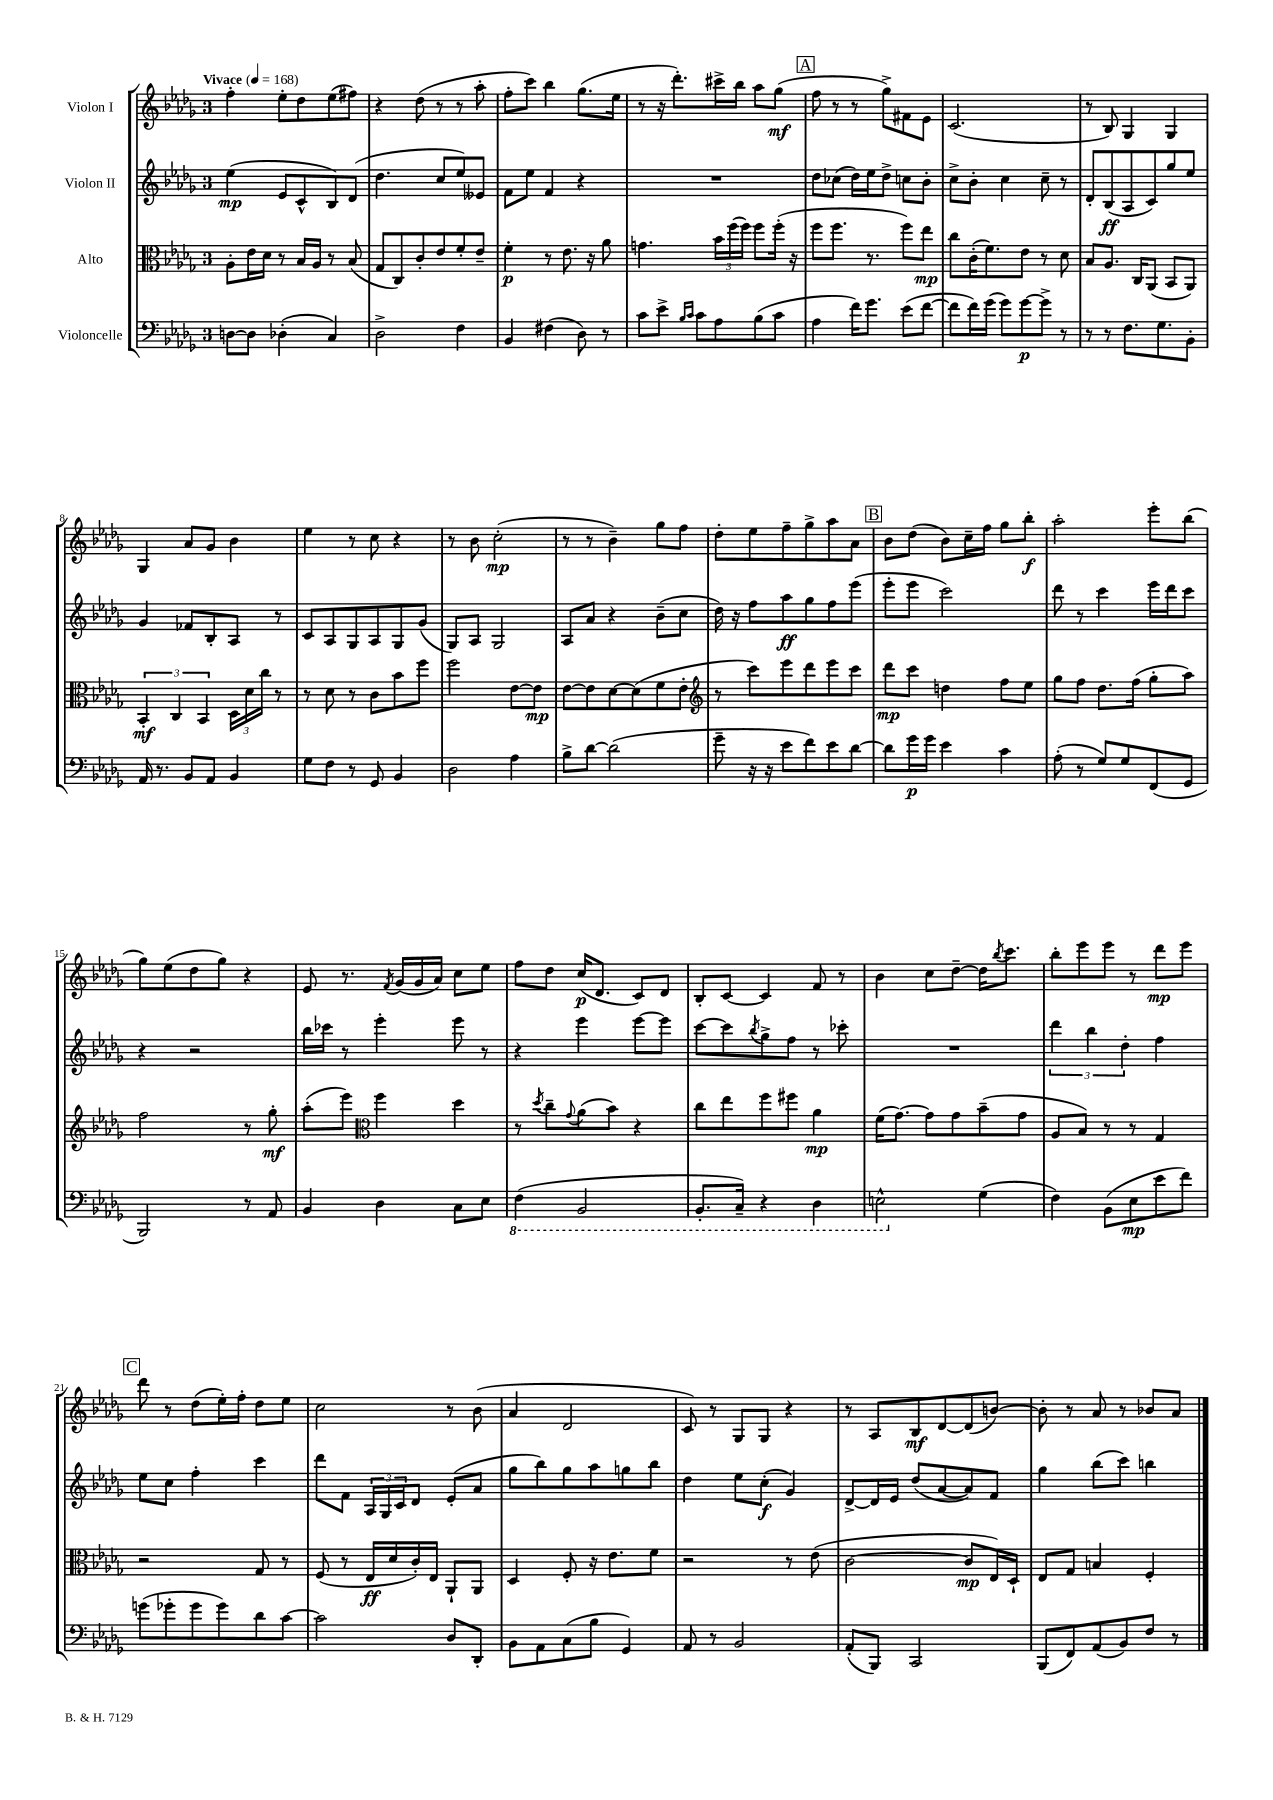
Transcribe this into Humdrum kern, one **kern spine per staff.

**kern	**dynam	**kern	**dynam	**kern	**dynam	**kern	**dynam
*part4	*part4	*part3	*part3	*part2	*part2	*part1	*part1
*staff4	*staff4	*staff3	*staff3	*staff2	*staff2	*staff1	*staff1
*I"Violoncelle	*	*I"Alto	*	*I"Violon II	*	*I"Violon I	*
*clefF4	*	*clefC3	*	*clefG2	*	*clefG2	*
*k[b-e-a-d-g-]	*	*k[b-e-a-d-g-]	*	*k[b-e-a-d-g-]	*	*k[b-e-a-d-g-]	*
*M3/4	*	*M3/4	*	*M3/4	*	*M3/4	*
*MM168	*	*MM168	*	*MM168	*	*MM168	*
=1	=1	=1	=1	=1	=1	=1	=1
!	!	!	!	!	!	!LO:TX:a:B:t=Vivace	!
[8Dn\L	.	8A-'\L	.	(4ee-\	mp	4ff'\	.
8D\J]	.	16e-\L	.	.	.	.	.
.	.	16d-\JJ	.	.	.	.	.
(4D-X'\	.	8r	.	8e-/L	.	8ee-'\L	.
.	.	16B-/LL	.	8c^^/	.	8dd-\	.
.	.	16A-/JJ	.	.	.	.	.
4C/)	.	8r	.	8B-/)	.	(8ee-\	.
.	.	(8B-/	.	(8d-/J	.	8ff#X\J)	.
=2	=2	=2	=2	=2	=2	=2	=2
2D-^\	.	8G-/L	.	4.dd-\	.	4r	.
.	.	8C/)	.	.	.	.	.
.	.	8c'/	.	.	.	(8dd-\	.
.	.	8e-/	.	8cc/L	.	8r	.
4F\	.	8f'/	.	8ee-/)	.	8r	.
.	.	8e-~/J	.	8e--X/J	.	8aa-'\	.
=3	=3	=3	=3	=3	=3	=3	=3
4BB-/	.	4f'\	p	8f\L	.	8ff'\L	.
.	.	.	.	8ee-\J	.	8ccc\J)	.
(4F#X\	.	8r	.	4f/	.	4bb-\	.
.	.	8.e-\	.	.	.	.	.
8D-\)	.	.	.	4r	.	(8.gg-\L	.
.	.	16r	.	.	.	.	.
8r	.	8a-\	.	.	.	.	.
.	.	.	.	.	.	16ee-\Jk	.
=4	=4	=4	=4	=4	=4	=4	=4
8c\L	.	4.gn\	.	2.r	.	8r	.
8e-^\J	.	.	.	.	.	16r	.
.	.	.	.	.	.	8.ddd-'\L)	.
16qqB-/LL	.	.	.	.	.	.	.
16qqc/JJ	.	.	.	.	.	.	.
8c\L	.	.	.	.	.	.	.
8A-\	.	24b-\LL	.	.	.	16ccc#X^\L	.
.	.	(24ff\	.	.	.	.	.
.	.	.	.	.	.	16bb-\JJ	.
.	.	24ff\JJ)	.	.	.	.	.
(8B-\	.	8ff\L	.	.	.	8aa-\L	.
8c\J	.	(16ff'\Jk	.	.	.	(8gg-\J	mf
.	.	16r	.	.	.	.	.
!!LO:REH:place=s1:t=A
=5	=5	=5	=5	=5	=5	=5	=5
4A-\	.	8ff\L	.	8dd-\L	.	8ff\	.
.	.	8.ff\J	.	(8cc-X\J	.	8r	.
16f\KL)	.	.	.	16dd-\LL)	.	8r	.
8.g-\J	.	8.r	.	16ee-\J	.	.	.
.	.	.	.	8dd-^\J	.	8gg-^\L)	.
(8e-\L	.	8ff\L)	.	8ccn\L	.	8f#X\	.
[8f\J	.	8ee-\J	mp	8b-'\J	.	8e-\J	.
=6	=6	=6	=6	=6	=6	=6	=6
8f\L]	.	8cc\L	.	8cc^\L	.	(2.c/	.
16f\L)	.	(16c'\K	.	8b-'\J	.	.	.
(16g-\JJ	.	8.f\)	.	.	.	.	.
8g-\L)	.	.	.	4cc\	.	.	.
[8g-\	p	8e-\J	.	.	.	.	.
8g-^\J]	.	8r	.	8cc~\	.	.	.
8r	.	8d-\	.	8r	.	.	.
=7	=7	=7	=7	=7	=7	=7	=7
8r	.	8B-/L	.	8d-'/L	.	8r	.
8r	.	8.A-/J	.	(8B-/	ff	8B-/)	.
8.F\L	.	.	.	8A-/	.	4G-/	.
.	.	16C/KL	.	.	.	.	.
.	.	(8AA-/J	.	8c/)	.	.	.
8.G-\	.	.	.	.	.	.	.
.	.	8BB-/L	.	8gg-/	.	4G-/	.
8BB-'\J	.	8AA-/J)	.	8ee-/J	.	.	.
!!LO:LB:g=z
=8	=8	=8	=8	=8	=8	=8	=8
16AA-/	.	6BB-'/	mf	4g-/	.	4G-/	.
8.r	.	.	.	.	.	.	.
.	.	6C/	.	.	.	.	.
8BB-/L	.	.	.	8f-X/L	.	8a-/L	.
.	.	6BB-/	.	.	.	.	.
8AA-/J	.	.	.	8B-'/	.	8g-/J	.
4BB-/	.	24D-\LL	.	8A-/J	.	4b-\	.
.	.	24d-\	.	.	.	.	.
.	.	24cc\JJ	.	.	.	.	.
.	.	8r	.	8r	.	.	.
=9	=9	=9	=9	=9	=9	=9	=9
8G-\L	.	8r	.	8c/L	.	4ee-\	.
8F\J	.	8d-\	.	8A-/	.	.	.
8r	.	8r	.	8G-/	.	8r	.
8GG-/	.	8c\L	.	8A-/	.	8cc\	.
4BB-/	.	8b-\	.	8G-/	.	4r	.
.	.	8ff\J	.	(8g-/J	.	.	.
=10	=10	=10	=10	=10	=10	=10	=10
2D-\	.	2ff\	.	8G-/L)	.	8r	.
.	.	.	.	8A-/J	.	8b-\	.
.	.	.	.	2G-/	.	(2cc'\	mp
4A-\	.	[8e-\L	.	.	.	.	.
.	.	8e-\J]	mp	.	.	.	.
=11	=11	=11	=11	=11	=11	=11	=11
8B-^\L	.	[8e-\L	.	8A-/L	.	8r	.
[8d-\J	.	8e-\]	.	8a-/J	.	8r	.
(2d-\]	.	[8d-\	.	4r	.	4b-~\)	.
.	.	(8d-\]	.	.	.	.	.
.	.	8f\	.	(8b-~\L	.	8gg-\L	.
.	.	8e-'\J	.	8cc\J	.	8ff\J	.
=12	=12	=12	=12	=12	=12	=12	=12
*	*	*clefG2	*	*	*	*	*
8g-~\	.	8r	.	16dd-\)	.	8dd-'\L	.
.	.	.	.	16r	.	.	.
16r	.	8ccc\L)	.	8ff\L	.	8ee-\	.
16r	.	.	.	.	.	.	.
8e-\L	.	8eee-\	.	8aa-\	ff	8ff~\	.
8f\)	.	8ddd-\	.	8gg-\	.	8gg-^\	.
8e-\	.	8eee-\	.	8ff\	.	8aa-\	.
[8d-\J	.	8ccc\J	.	(8eee-\J	.	8a-\J	.
!!LO:REH:place=s1:t=B
=13	=13	=13	=13	=13	=13	=13	=13
8d-\L]	.	8ddd-\L	mp	8eee-'\L	.	8b-\L	.
16g-\L	p	8ccc\J	.	8eee-\J	.	(8dd-\J	.
16g-\JJ	.	.	.	.	.	.	.
4e-\	.	4ddn\	.	2ccc\)	.	8b-\L)	.
.	.	.	.	.	.	16cc~\L	.
.	.	.	.	.	.	16ff\JJ	.
4c\	.	8ff\L	.	.	.	8gg-\L	.
.	.	8ee-\J	.	.	.	8bb-'\J	f
=14	=14	=14	=14	=14	=14	=14	=14
(8A-'\	.	8gg-\L	.	8ddd-\	.	2aa-'\	.
8r	.	8ff\J	.	8r	.	.	.
8G-/L)	.	8.dd-\L	.	4ccc\	.	.	.
8G-/	.	.	.	.	.	.	.
.	.	(16ff\Jk	.	.	.	.	.
(8FF/	.	8gg-'\L	.	16eee-\LL	.	8eee-'\L	.
.	.	.	.	16ddd-\J	.	.	.
8GG-/J	.	8aa-\J)	.	8ccc\J	.	(8bb-\J	.
!!LO:LB:g=z
=15	=15	=15	=15	=15	=15	=15	=15
2BBB-/)	.	2ff\	.	4r	.	8gg-\L)	.
.	.	.	.	.	.	(8ee-\	.
.	.	.	.	2r	.	8dd-\	.
.	.	.	.	.	.	8gg-\J)	.
8r	.	8r	.	.	.	4r	.
8AA-/	.	8gg-'\	mf	.	.	.	.
=16	=16	=16	=16	=16	=16	=16	=16
4BB-/	.	(8aa-'\L	.	16bb-\LL	.	8e-/	.
.	.	.	.	16ccc-X\JJ	.	.	.
.	.	8eee-\J)	.	8r	.	8.r	.
*	*	*clefC3	*	*	*	*	*
4D-\	.	4ff\	.	4eee-'\	.	.	.
.	.	.	.	.	.	8qf/	.
.	.	.	.	.	.	(16g-/LL	.
.	.	.	.	.	.	16g-/	.
.	.	.	.	.	.	16a-/JJ)	.
8C\L	.	4dd-\	.	8eee-\	.	8cc\L	.
8E-\J	.	.	.	8r	.	8ee-\J	.
=17	=17	=17	=17	=17	=17	=17	=17
*8ba	*	*	*	*	*	*	*
(4FF\	.	8r	.	4r	.	8ff\L	.
.	.	8qdd-/	.	.	.	.	.
.	.	8cc~\L	.	.	.	8dd-\J	.
.	.	8qqg-/	.	.	.	.	.
2BBB-/	.	(8a-\	.	4eee-\	.	(16cc/KL	p
.	.	.	.	.	.	8.d-/J	.
.	.	8b-\J)	.	.	.	.	.
.	.	4r	.	[8eee-\L	.	8c/L)	.
.	.	.	.	8eee-\J]	.	8d-/J	.
=18	=18	=18	=18	=18	=18	=18	=18
8.BBB-'/L	.	8cc\L	.	[8ccc\L	.	8B-'/L	.
.	.	8ee-\	.	8ccc\]	.	[8c/J	.
16CC~/Jk)	.	.	.	.	.	.	.
.	.	.	.	8qbb-/	.	.	.
4r	.	8ff\	.	8gg-^\	.	4c/]	.
.	.	8ff#X\J	.	8ff\J	.	.	.
4DD-\	.	4a-\	mp	8r	.	8f/	.
.	.	.	.	8ccc-X'\	.	8r	.
=19	=19	=19	=19	=19	=19	=19	=19
2EEn^^\	.	(16f\KL	.	2.r	.	4b-\	.
.	.	[8.g-\J)	.	.	.	.	.
.	.	8g-\L]	.	.	.	8cc\L	.
.	.	8g-\	.	.	.	[8dd-~\J	.
*X8ba	*	*	*	*	*	*	*
(4G-\	.	(8b-~\	.	.	.	16dd-\KL]	.
.	.	.	.	.	.	8qbb-/	.
.	.	.	.	.	.	8.ccc\J	.
.	.	8g-\J	.	.	.	.	.
=20	=20	=20	=20	=20	=20	=20	=20
4F\)	.	8A-/L	.	6ddd-\	.	8bb-'\L	.
.	.	8B-/J)	.	.	.	8eee-\	.
.	.	.	.	6bb-\	.	.	.
(8BB-\L	.	8r	.	.	.	8eee-\J	.
.	.	.	.	6dd-'\	.	.	.
8E-\	mp	8r	.	.	.	8r	.
8e-\	.	4G-/	.	4ff\	.	8ddd-\L	mp
8f\J)	.	.	.	.	.	8eee-\J	.
!!LO:LB:g=z
!!LO:REH:place=s1:t=C
=21	=21	=21	=21	=21	=21	=21	=21
(8gn\L	.	2r	.	8ee-\L	.	8ddd-\	.
8g-X'\	.	.	.	8cc\J	.	8r	.
8g-\	.	.	.	4ff'\	.	(8dd-\L	.
8g-\)	.	.	.	.	.	16ee-'\L)	.
.	.	.	.	.	.	16ff'\JJ	.
8d-\	.	8G-/	.	4ccc\	.	8dd-\L	.
[8c\J	.	8r	.	.	.	8ee-\J	.
=22	=22	=22	=22	=22	=22	=22	=22
2c\]	.	(8F/	.	8ddd-\L	.	2cc\	.
.	.	8r	.	8f\J	.	.	.
.	.	16E-/LL	ff	24A-/LL	.	.	.
.	.	.	.	24G-/	.	.	.
.	.	16d-/	.	.	.	.	.
.	.	.	.	24c/J	.	.	.
.	.	16c'/)	.	8d-/J	.	.	.
.	.	16E-/JJ	.	.	.	.	.
8D-/L	.	8AA-`/L	.	(8e-'/L	.	8r	.
8DD-'/J	.	8AA-/J	.	8a-/J	.	(8b-\	.
=23	=23	=23	=23	=23	=23	=23	=23
8BB-\L	.	4D-/	.	8gg-\L	.	4a-/	.
8AA-\	.	.	.	8bb-\)	.	.	.
(8C\	.	8F'/	.	8gg-\	.	2d-/	.
8B-\J	.	16r	.	8aa-\	.	.	.
.	.	8.e-\L	.	.	.	.	.
4GG-/)	.	.	.	8ggn\	.	.	.
.	.	8f\J	.	8bb-\J	.	.	.
=24	=24	=24	=24	=24	=24	=24	=24
8AA-/	.	2r	.	4dd-\	.	8c/)	.
8r	.	.	.	.	.	8r	.
2BB-/	.	.	.	8ee-\L	.	8G-/L	.
.	.	.	.	(8cc'\J	f	8G-/J	.
.	.	8r	.	4g-/)	.	4r	.
.	.	(8e-\	.	.	.	.	.
=25	=25	=25	=25	=25	=25	=25	=25
(8AA-'/L	.	[2c\	.	[8d-^/L	.	8r	.
8BBB-/J)	.	.	.	16d-/L]	.	8A-/L	.
.	.	.	.	16e-/JJ	.	.	.
2CC/	.	.	.	(8dd-/L	.	8B-/	mf
.	.	.	.	[8a-/	.	[8d-/	.
.	.	8c/L]	mp	8a-/])	.	(8d-/]	.
.	.	16E-/L)	.	8f/J	.	[8bn/J)	.
.	.	16D-`/JJ	.	.	.	.	.
=26	=26	=26	=26	=26	=26	=26	=26
(8BBB-/L	.	8E-/L	.	4gg-\	.	8b'\]	.
8FF/)	.	8G-/J	.	.	.	8r	.
(8AA-/	.	4Bn/	.	(8bb-\L	.	8a-/	.
8BB-/)	.	.	.	8ccc\J)	.	8r	.
8F/J	.	4F'/	.	4bbn\	.	8b-X/L	.
8r	.	.	.	.	.	8a-/J	.
==	==	==	==	==	==	==	==
*-	*-	*-	*-	*-	*-	*-	*-
